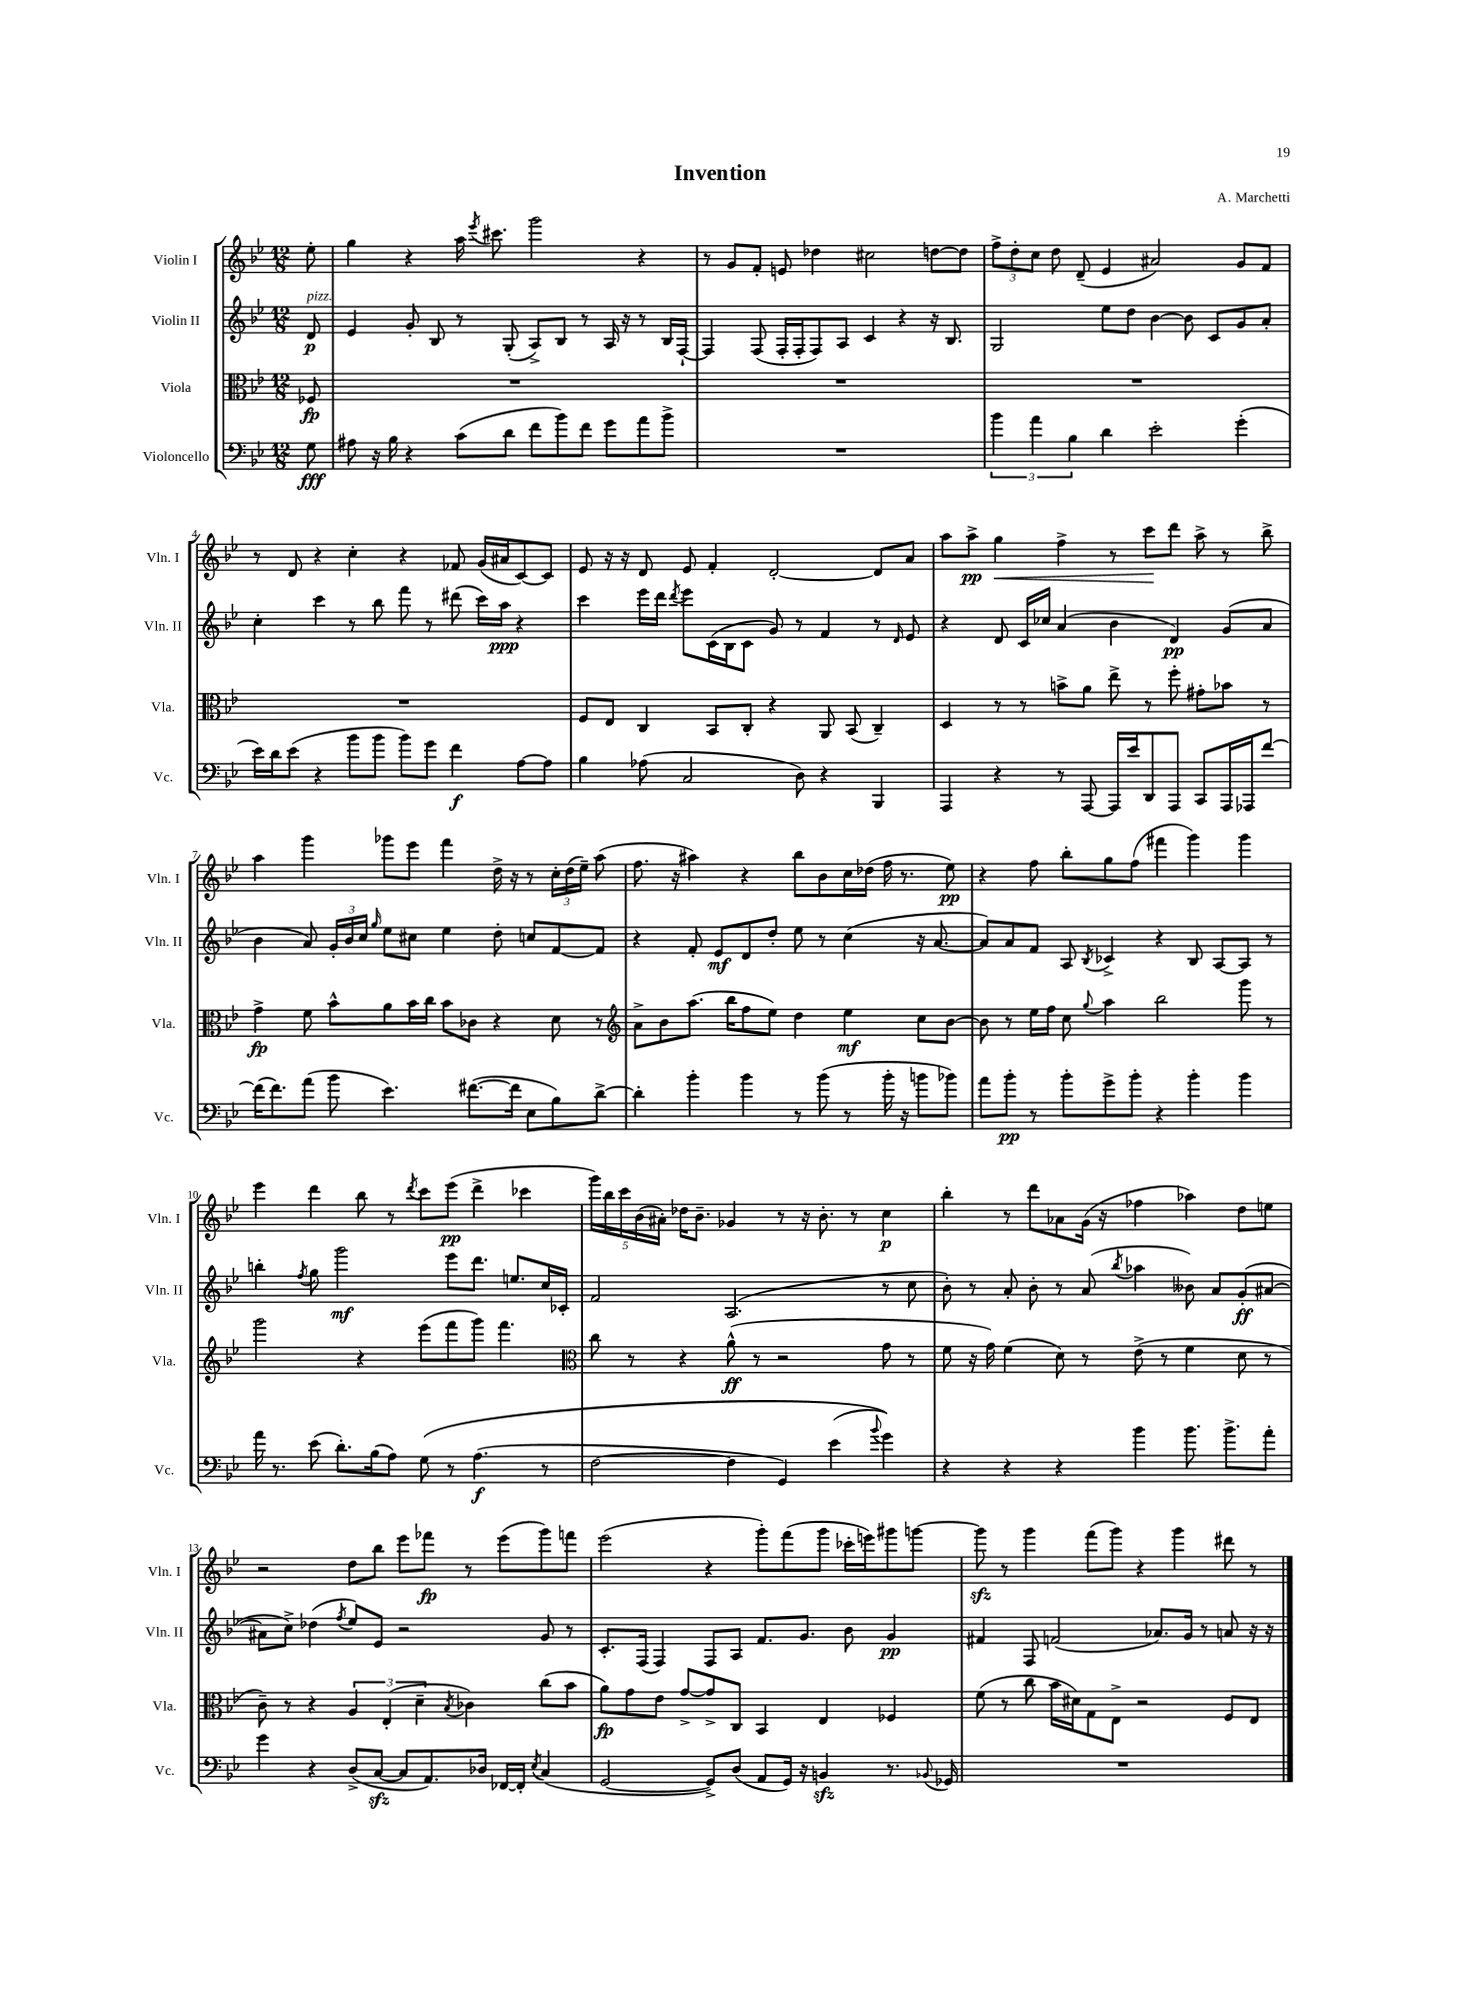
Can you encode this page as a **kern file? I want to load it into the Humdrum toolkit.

**kern	**kern	**kern	**kern
*staff4	*staff3	*staff2	*staff1
*clefF4	*clefC3	*clefG2	*clefG2
*k[b-e-]	*k[b-e-]	*k[b-e-]	*k[b-e-]
*M12/8	*M12/8	*M12/8	*M12/8
8G\	8F-/	8d/	8ee-'\
=	=	=	=
8A#\	1.r	4e-/	4gg\
16r	.	.	.
16B-\	.	.	.
4r	.	8g'/	4r
.	.	8B-/	.
(8c\L	.	8r	16aa\
.	.	.	8qeee-/
.	.	.	8.ccc#\
8d\J	.	(8G'/	.
8f\L	.	8A^/L)	2ggg\
8b-\)	.	8B-/J	.
8f\J	.	8r	.
8g\L	.	16A/	.
.	.	16r	.
8a\	.	8r	4r
8b-^\J	.	16B-/LL	.
.	.	[16F`/JJ	.
=	=	=	=
1.r	1.r	4F/]	8r
.	.	.	8g/L
.	.	(8F/	8f'/J
.	.	16F'/LL	8e/
.	.	16F'/J	.
.	.	8F/)	4dd-\
.	.	8A/J	.
.	.	4c/	2cc#\
.	.	4r	.
.	.	16r	[8dd\L
.	.	8.B-/	.
.	.	.	8dd\]J
=	=	=	=
6b-\	1.r	2G/	12ff^\L
.	.	.	12dd'\
6a\	.	.	12cc\J
.	.	.	8dd\
6B-\	.	.	.
.	.	.	(8d~/
4d\	.	8ee-\L	4e-/
.	.	8dd\J	.
2e-'\	.	[4b-\	2a#/)
.	.	8b-\]	.
.	.	8c/L	.
(4g'\	.	8g/	8g/L
.	.	8a'/J	8f/J
=	=	=	=
16e-\LL)	1.r	4cc'\	8r
16d\J	.	.	.
(8e-\J	.	.	8d/
4r	.	4ccc\	4r
8b-\L	.	8r	4cc'\
8b-\J	.	8bb-\	.
8b-\L)	.	8fff\	4r
8g\J	.	8r	.
4f\	.	(8ddd#\	8f-/
.	.	16ccc\LL)	(16g/LL
.	.	16aa\JJ	16a#/J
[8A\L	.	4r	[8c/)
8A\]J	.	.	8c/]J
=	=	=	=
4B-\	8F/L	4ccc\	8e-/
.	8E-/J	.	16r
.	.	.	16r
(8A-\	4C/	16eee-\LL	8d/
.	.	16ddd\JJ	.
.	.	8qddd/	.
2C/	.	8eee-\L	8e-/
.	8BB-/L	(16c\L	4f'/
.	.	16B-\J	.
.	8C'/J	8c\J	.
.	4r	8g/)	[2d'/
8D\)	.	8r	.
4r	8AA/	4f/	.
.	(8BB-/	.	.
4BBB-/	4C~/)	8r	8d/]L
.	.	16qqd/	.
.	.	8e-/	8a/J
=	=	=	=
4AAA/	4D/	4r	8aa\L
.	.	.	8aa^\J
4r	8r	8d/	4gg\
.	8r	16c/LL	.
.	.	16cc-/JJ	.
8r	8b^\L	(4a/	4ff^\
[8AAA/	8a\J	.	.
16AAA/]LL	8ee-^\	4b-\	8r
16e-/J	.	.	.
8DD/	8r	.	8ccc\L
8AAA/J	8ff'\	4d/)	8ddd\J
8CC/L	8g#'\L	.	8aa^\
16AAA/L	8b-\J	(8g/L	8r
16AAA-/J	.	.	.
[8f/J	8r	8a/J	8bb-^\
=	=	=	=
(16f\]LK	4g^\	4b-\	4aa\
8.f\)	.	.	.
(8a\J	8f\	8a/)	4ggg\
8b-\	8b-^^\L	24g'/LL	.
.	.	24b-/	.
.	.	24cc/JJ	.
.	.	16qqgg/	.
4.e-\)	8a\	8ee-\L	8ggg-\L
.	16b-\L	8cc#\J	8eee-\J
.	16cc\JJ	.	.
.	8b-\L	4ee-\	4fff\
([8.f#\L	8c-\J	.	.
.	4r	8dd'\	16dd^\
16f#\]Jk	.	.	16r
8E-\L	.	8cc/L	8r
8B-\)	8d\	[8f/	24cc'\LL
.	.	.	(24dd\
.	.	.	24ee-~\JJ)
[8d^\J	8r	8f/]J	(8aa\
=	=	=	=
*	*clefG2	*	*
4d'\]	8a^\L	4r	8.ff\
.	8b-\	.	.
.	.	.	16r
4b-'\	(8.aa\J	8f'/	4aa#\)
.	.	8e-/L	.
.	16bb-\LK	.	.
4b-\	8ff\	8d/	4r
.	8ee-\J)	8dd'/J	.
8r	4dd\	8ee-\	8bb-\L
(8b-\	.	8r	8b-\
8r	4ee-\	(4cc\	16cc\L
.	.	.	(16dd-\JJ
16b-'\	.	.	16ff\
16r	.	.	8.r
8b\L	8cc\L	16r	.
.	.	[8.a/	.
8b-\J)	[8b-\J	.	8ee-\)
=	=	=	=
8a\L	8b-\]	8a/]L)	4r
8b-'\J	8r	8a/	.
8r	16ee-\LL	8f/J	8ff\
.	16ff\JJ	.	.
8b-'\L	8cc\	8A/	8bb-'\L
.	8qqgg/	8qB-/	.
8g^\	4aa\	4c-^/	8gg\
8b-'\J	.	.	(8ff\J
4r	2bb-\	4r	4fff#\
4b-'\	.	8B-/	4ggg\)
.	.	[8A/L	.
4b-\	8ggg\	8A/]J	4ggg\
.	8r	8r	.
=	=	=	=
16a\	2ggg\	4bb'\	4eee-\
8.r	.	.	.
.	.	8qff/	.
(8e-\	.	8gg\	4ddd\
8.d'\L)	.	2ggg\	.
.	4r	.	8bb-\
(16B-\k	.	.	.
8A\J)	.	.	8r
.	.	.	8qddd/
&(8G\	(8eee-\L	.	8ccc\L
8r	8fff\	8eee-\L	(8eee-\J
(4.A\	8ggg\J)	8.ddd\J	4ddd^\
.	4.fff\	.	.
.	.	8.ee/L	.
.	.	.	4ccc-\
8r	.	16cc/L	.
.	.	16c-'/JJ	.
=	=	=	=
*	*clefC3	*	*
[2F\	8cc\	2f/	20ggg\LL)
.	.	.	20bb-\
.	.	.	20ccc\
.	8r	.	.
.	.	.	(20b-\
.	.	.	20a#'\JJ)
.	4r	.	16dd-\LK
.	.	.	8.b-~\J
4F\]	(8a^^\	(2.A/	4g-/
.	8r	.	.
4GG/)	2r	.	8r
.	.	.	16r
.	.	.	8.b-'\
(4e-\	.	.	.
.	.	.	8r
8qqb-/	.	.	.
4g\)&)	8g\	8r	4cc\
.	8r	8cc\	.
=	=	=	=
4r	8f\	8b-'\)	4bb-'\
.	16r	8r	.
.	16g\)	.	.
4r	(4f\	8a'/	8r
.	.	8b-'\	8ddd\L
4r	8d\)	8r	8a-\
.	8r	(8a/	(16g\Jk
.	.	.	16r
.	.	8qbb-/	.
4b-\	(8e-^\	4aa-\	4ff-\
.	8r	.	.
8.b-\	4f\	8b--\)	4aa-\)
.	.	8a/L	.
8.b-^\L	.	.	.
.	8d\	(8g'/	8dd\L
8a'\J	8r	[8a#/J	8ee\J
=	=	=	=
4g\	8c~\)	8a#\]L	2r
.	8r	8cc^\J)	.
4r	4r	(4dd-\	.
.	.	8qff/	.
(8D^/L	6A/	8ee-/L)	8dd\L
[8C/J	.	8e-/J	8bb-\J
.	(6E-'/	.	.
8C/]L	.	2r	8eee-\L
.	6d~\	.	.
8.AA/)	.	.	8fff-\J
.	8qB-/	.	.
.	4c-\)	.	8r
16D-/Jk	.	.	.
[16FF-/LL	.	.	(8eee-\L
16FF-'/]JJ	.	.	.
8qE-/	.	.	.
(4C/	(8cc\L	8g/	8ggg\)
.	8b-\J	8r	8fff\J
=	=	=	=
[2GG/	8a\L)	8.c'/L	(2eee-\
.	8g\	.	.
.	.	(16F/Jk	.
.	8e-\J	4F/)	.
.	[8g^/L	.	.
8GG^/]L)	8g^/]	8F/L	4r
(8D/J	8C/J	8A/J	.
8AA/L	4BB-/	8.f/L	8ggg'\L)
16GG/Jk)	.	.	(8fff\
16r	.	8.g/J	.
4BB/	4E-/	.	8ggg\J
.	.	8b-\	16ccc-'\LL
.	.	.	16eee\J)
8.r	4F-/	4g/	8ggg#\
.	.	.	[8ggg\J
8qqBB-/	.	.	.
16GG-/	.	.	.
=	=	=	=
1.r	(8f\	4f#/	8ggg\]
.	8r	.	8r
.	8cc\	8F/	4ggg\
.	16b-\LL	(2f/	.
.	16d#\J)	.	.
.	8G\	.	(8fff\L
.	8E-^\J	.	8ggg\J)
.	2r	.	4r
.	.	8.a-/L)	.
.	.	.	4ggg\
.	.	16g/Jk	.
.	.	8r	.
.	8F/L	8a/	8ddd#\
.	8E-/J	16r	8r
.	.	16r	.
==	==	==	==
*-	*-	*-	*-
